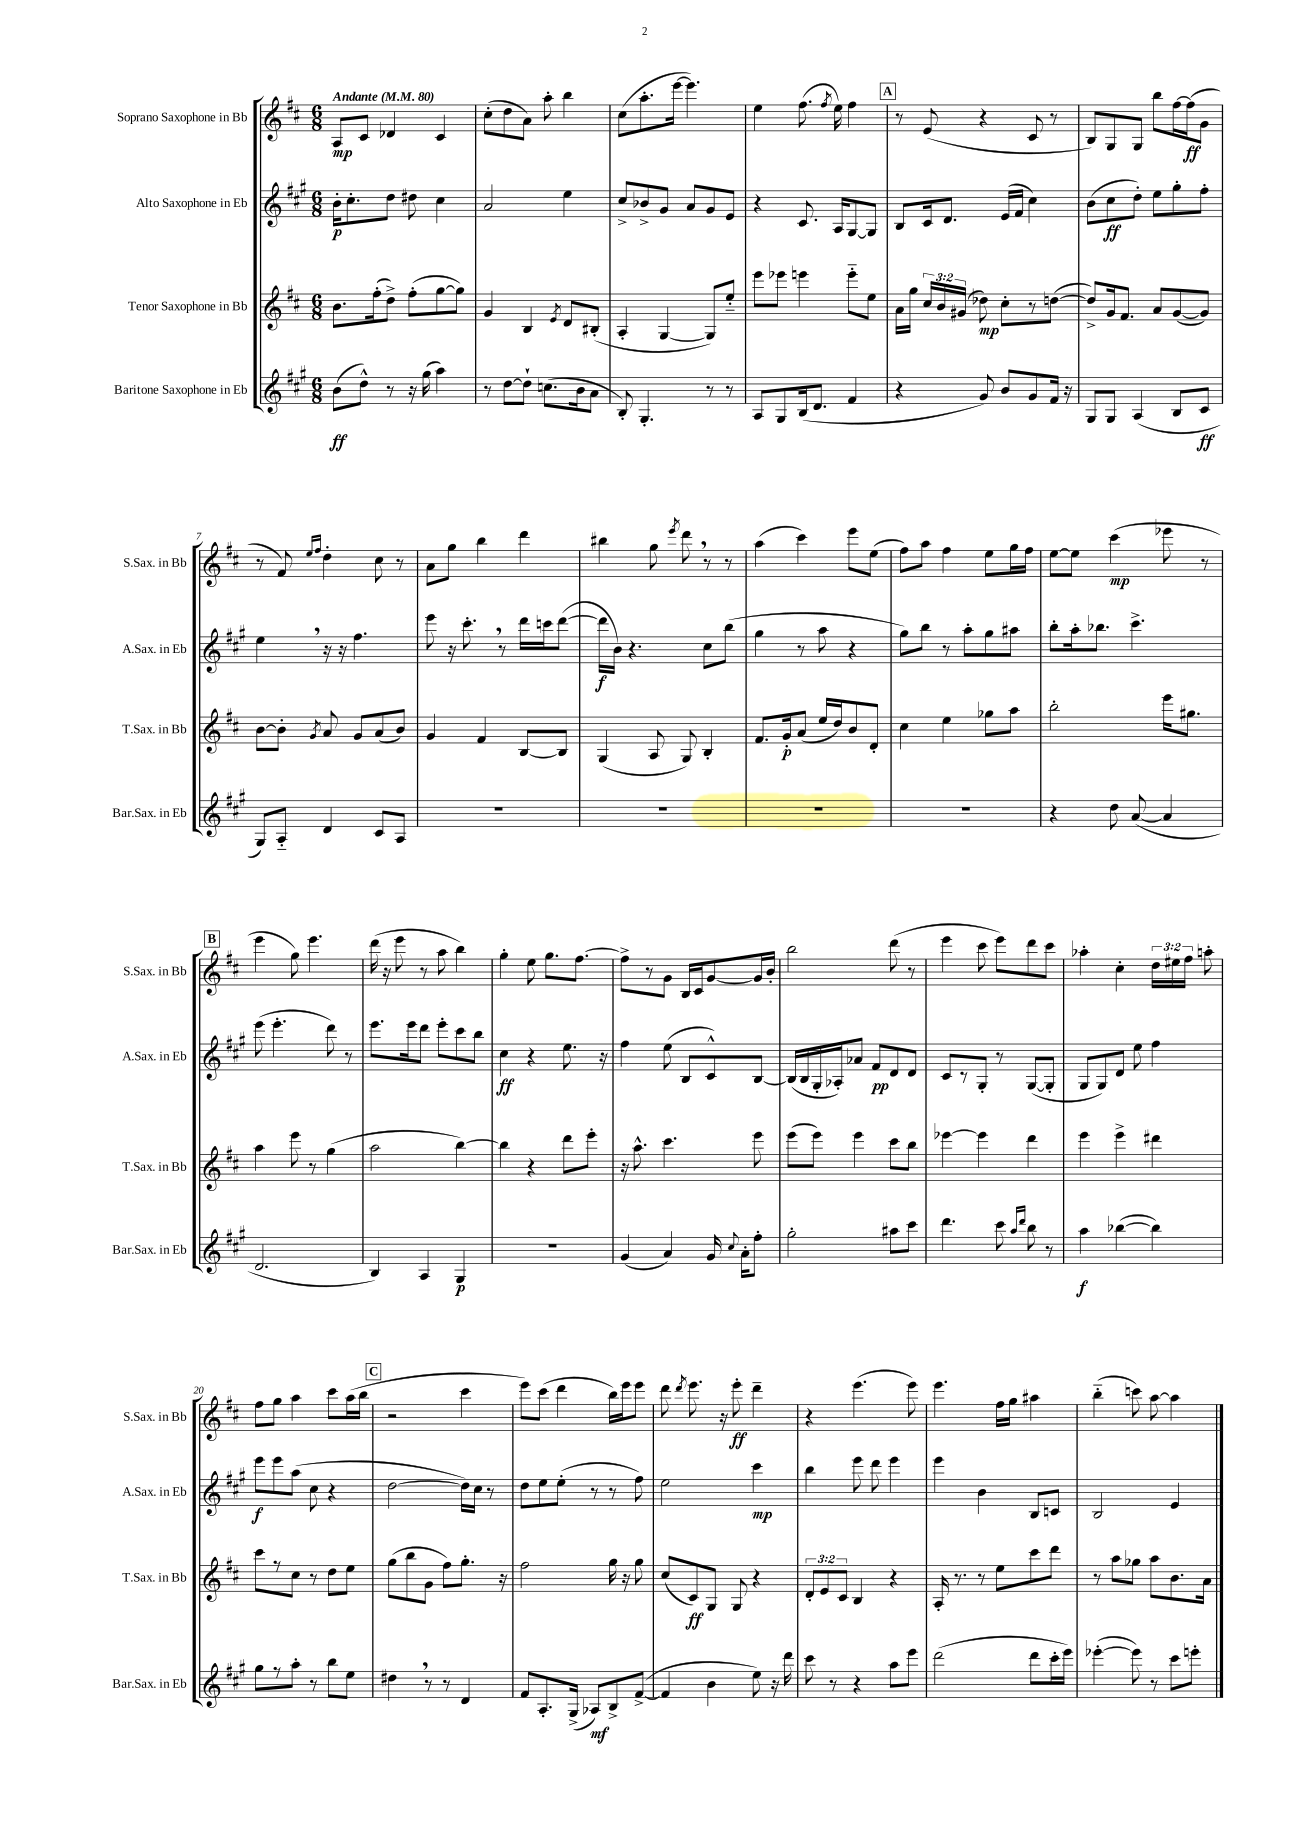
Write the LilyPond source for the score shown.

<<
\new StaffGroup <<
\new Staff = "s0" \with { instrumentName = "Soprano Saxophone in Bb" shortInstrumentName = "S.Sax. in Bb" } {
    \clef treble \key d \major \numericTimeSignature \time 6/8 \override Staff.TupletNumber.text = #tuplet-number::calc-fraction-text \tempo "Andante" 4 = 80
    \autoBeamOff a8[\mp cis'8] des'4 cis'4 |
    cis''8[-.( d''8 a'8]) a''8-. b''4 |
    cis''8[( a''8.-. e'''16]~ e'''4.) |
    e''4 fis''8.( \acciaccatura { fis''8 } e''16) fis''4 |
    \mark \markup { \box "A" } r8 e'8( r4 cis'8 r8 |
    b8[) g8 g8] b''8[ fis''16~ fis''16\ff( g'8] |
    r8 fis'8) \grace { e''16[ fis''16] } d''4-. cis''8 r8 |
    a'8[ g''8] b''4 d'''4 |
    bis''4 g''8 \acciaccatura { e'''8 } d'''8 \breathe r8 r8 |
    a''4( cis'''4) e'''8[ e''8]( |
    fis''8[) a''8] fis''4 e''8[ g''16 fis''16] |
    e''8[~ e''8] cis'''4\mp( ees'''8 r8 |
    \mark \markup { \box "B" } e'''4 g''8) e'''4. |
    d'''16( r16 e'''8 r8 a''8 b''4) |
    g''4-. e''8 g''8.[ fis''8.]~ |
    fis''8[-> r8 g'8] b16[ cis'16 g'8~ g'16 b'16]-. |
    b''2 d'''8( r8 |
    e'''4 cis'''8 e'''8[) d'''8 cis'''8] |
    aes''4-. cis''4-. \tuplet 3/2 { d''16[ eis''16 fis''16] } a''8-. |
    fis''8[ g''8] a''4 cis'''8[ a''16( b''16] |
    \mark \markup { \box "C" } r2 cis'''4 |
    e'''8[) cis'''8]( d'''4 b''16[) e'''16 e'''8] |
    d'''8 \acciaccatura { d'''8 } e'''8. r16 e'''8-.\ff d'''4-- |
    r4 e'''4.( e'''8) |
    e'''4. fis''16[ g''16] ais''4 |
    b''4-_( c'''8) a''8~ a''4 \bar "|." |
}
\new Staff = "s1" \with { instrumentName = "Alto Saxophone in Eb" shortInstrumentName = "A.Sax. in Eb" } {
    \clef treble \key a \major \numericTimeSignature \time 6/8
    \autoBeamOff b'16[-.\p cis''8.-. d''8] dis''8 cis''4 |
    a'2 e''4 |
    cis''8[-> bes'8-> gis'8] a'8[ gis'8 e'8] |
    r4 cis'8. a16[ gis8~ gis8] |
    \mark \markup { \box "A" } b8[ cis'16 d'8.] e'16[( fis'16] cis''4) |
    b'8[( cis''8\ff d''8]-.) e''8[ gis''8-. fis''8]-. |
    e''4 \breathe r16 r16 fis''4. |
    e'''8 r16 cis'''8.-. \breathe r8 d'''16[ c'''16 d'''8]~( |
    d'''16[\f b'16]) r4. cis''8[ b''8]( |
    gis''4 r8 a''8 r4 |
    gis''8[) b''8] r8 a''8[-. gis''8 ais''8] |
    b''8[-. a''16-. bes''8.] cis'''4.-> |
    \mark \markup { \box "B" } e'''8( e'''4.-. d'''8) r8 |
    e'''8.[ e'''16 d'''8] e'''8[-. cis'''8 b''8] |
    cis''4\ff r4 e''8. r16 |
    fis''4 e''8( b8[ cis'8-^) b8]~ |
    b16[( b16 gis16-. aes16-.) aes'8] fis'8[\pp d'8 d'8] |
    cis'8[ r8 gis8]-. r8 gis8[~( gis8]-. |
    gis8[ gis8) d'8] e''8 fis''4 |
    e'''8[\f e'''8 a''8]( cis''8 r4 |
    \mark \markup { \box "C" } d''2~ d''16[) cis''16] r8 |
    d''8[ e''8 e''8]-.( r8 r8 fis''8) |
    e''2 cis'''4\mp |
    b''4 e'''8 d'''8 e'''4 |
    e'''4 b'4 b8[ c'8] |
    b2 e'4 \bar "|." |
}
\new Staff = "s2" \with { instrumentName = "Tenor Saxophone in Bb" shortInstrumentName = "T.Sax. in Bb" } {
    \clef treble \key d \major \numericTimeSignature \time 6/8 \override Staff.TupletNumber.text = #tuplet-number::calc-fraction-text
    \autoBeamOff b'8.[ fis''16-.( d''8]->) fis''8[-.( g''8~ g''8]) |
    g'4 b4 \acciaccatura { e'8 } d'8[ bis8]-.( |
    a4-. g4~ g8[) e''8]-_ |
    e'''8[ ees'''8] e'''4 e'''8[-_ e''8] |
    \mark \markup { \box "A" } a'16[ g''16] \tuplet 3/2 { cis''16[ b'16 gis'16]( } des''8\mp) cis''8[-. r8 d''8]~( |
    d''8[->) g'16 fis'8.] a'8[ g'8~( g'8]) |
    b'8[~ b'8]-. \acciaccatura { g'8 } a'8 g'8[ a'8( b'8]) |
    g'4 fis'4 b8[~ b8] |
    g4( a8 g8) b4-. |
    fis'8.[ g'16-.\p a'8]( e''16[ d''16) b'8 d'8]-. |
    cis''4 e''4 ges''8[ a''8] |
    b''2-. e'''16[ gis''8.] |
    \mark \markup { \box "B" } a''4 e'''8 r8 g''4( |
    a''2 b''4~) |
    b''4 r4 d'''8[ e'''8]-. |
    r16 a''8.-^ cis'''4. e'''8 |
    e'''8[( e'''8]) e'''4 cis'''8[ b''8] |
    ees'''4~ ees'''4 d'''4 |
    e'''4 e'''4-> dis'''4 |
    cis'''8[ r8 cis''8] r8 d''8[ e''8] |
    \mark \markup { \box "C" } g''8[( b''8 g'8] fis''8[) g''8.]-. r16 |
    fis''2 g''16 r16 g''8 |
    cis''8[( cis'8\ff) g8] g8 r4 |
    \tuplet 3/2 { d'8[-. e'8 cis'8] } b4 r4 |
    a16-. r8. r8 e''8[ cis'''8 d'''8] |
    r8 a''8[ ges''8] a''8[ b'8. a'16] \bar "|." |
}
\new Staff = "s3" \with { instrumentName = "Baritone Saxophone in Eb" shortInstrumentName = "Bar.Sax. in Eb" } {
    \clef treble \key a \major \numericTimeSignature \time 6/8
    \autoBeamOff b'8[\ff( d''8]-^) r8 r16 gis''16( a''4) |
    r8 d''8[~ d''8]-! c''8.[( b'16 a'8] |
    b8-.) gis4.-. r8 r8 |
    a8[ gis8 b16( d'8.] fis'4 |
    \mark \markup { \box "A" } r4 gis'8) b'8[ gis'8 fis'16] r16 |
    gis8[ gis8] a4( b8[ cis'8]\ff |
    gis8[) a8]-_ d'4 cis'8[ a8] |
    R2. |
    R2. |
    R2. |
    R2. |
    r4 d''8 a'8~( a'4 |
    \mark \markup { \box "B" } d'2. |
    b4) a4 gis4\p |
    R2. |
    gis'4( a'4) gis'16 \appoggiatura { cis''8 } a'16[-. fis''8]-. |
    gis''2-. ais''8[ cis'''8] |
    d'''4. cis'''8 \grace { a''16[ d'''16] } b''8 r8 |
    a''4\f bes''4~( bes''4) |
    gis''8[ r8 a''8]-. r8 b''8[ e''8] |
    \mark \markup { \box "C" } dis''4 \breathe r8 r8 d'4 |
    fis'8[ a8.-. gis16]->( aes8[\mf) b8-> fis'8]~->( |
    fis'4 b'4 e''8) r16 d'''16 |
    cis'''8 r8 r4 a''8[ e'''8] |
    d'''2( d'''8[ cis'''16-. e'''16]) |
    ees'''4~-.( ees'''8) r8 cis'''8[ e'''8]-. \bar "|." |
}
>>
>>
